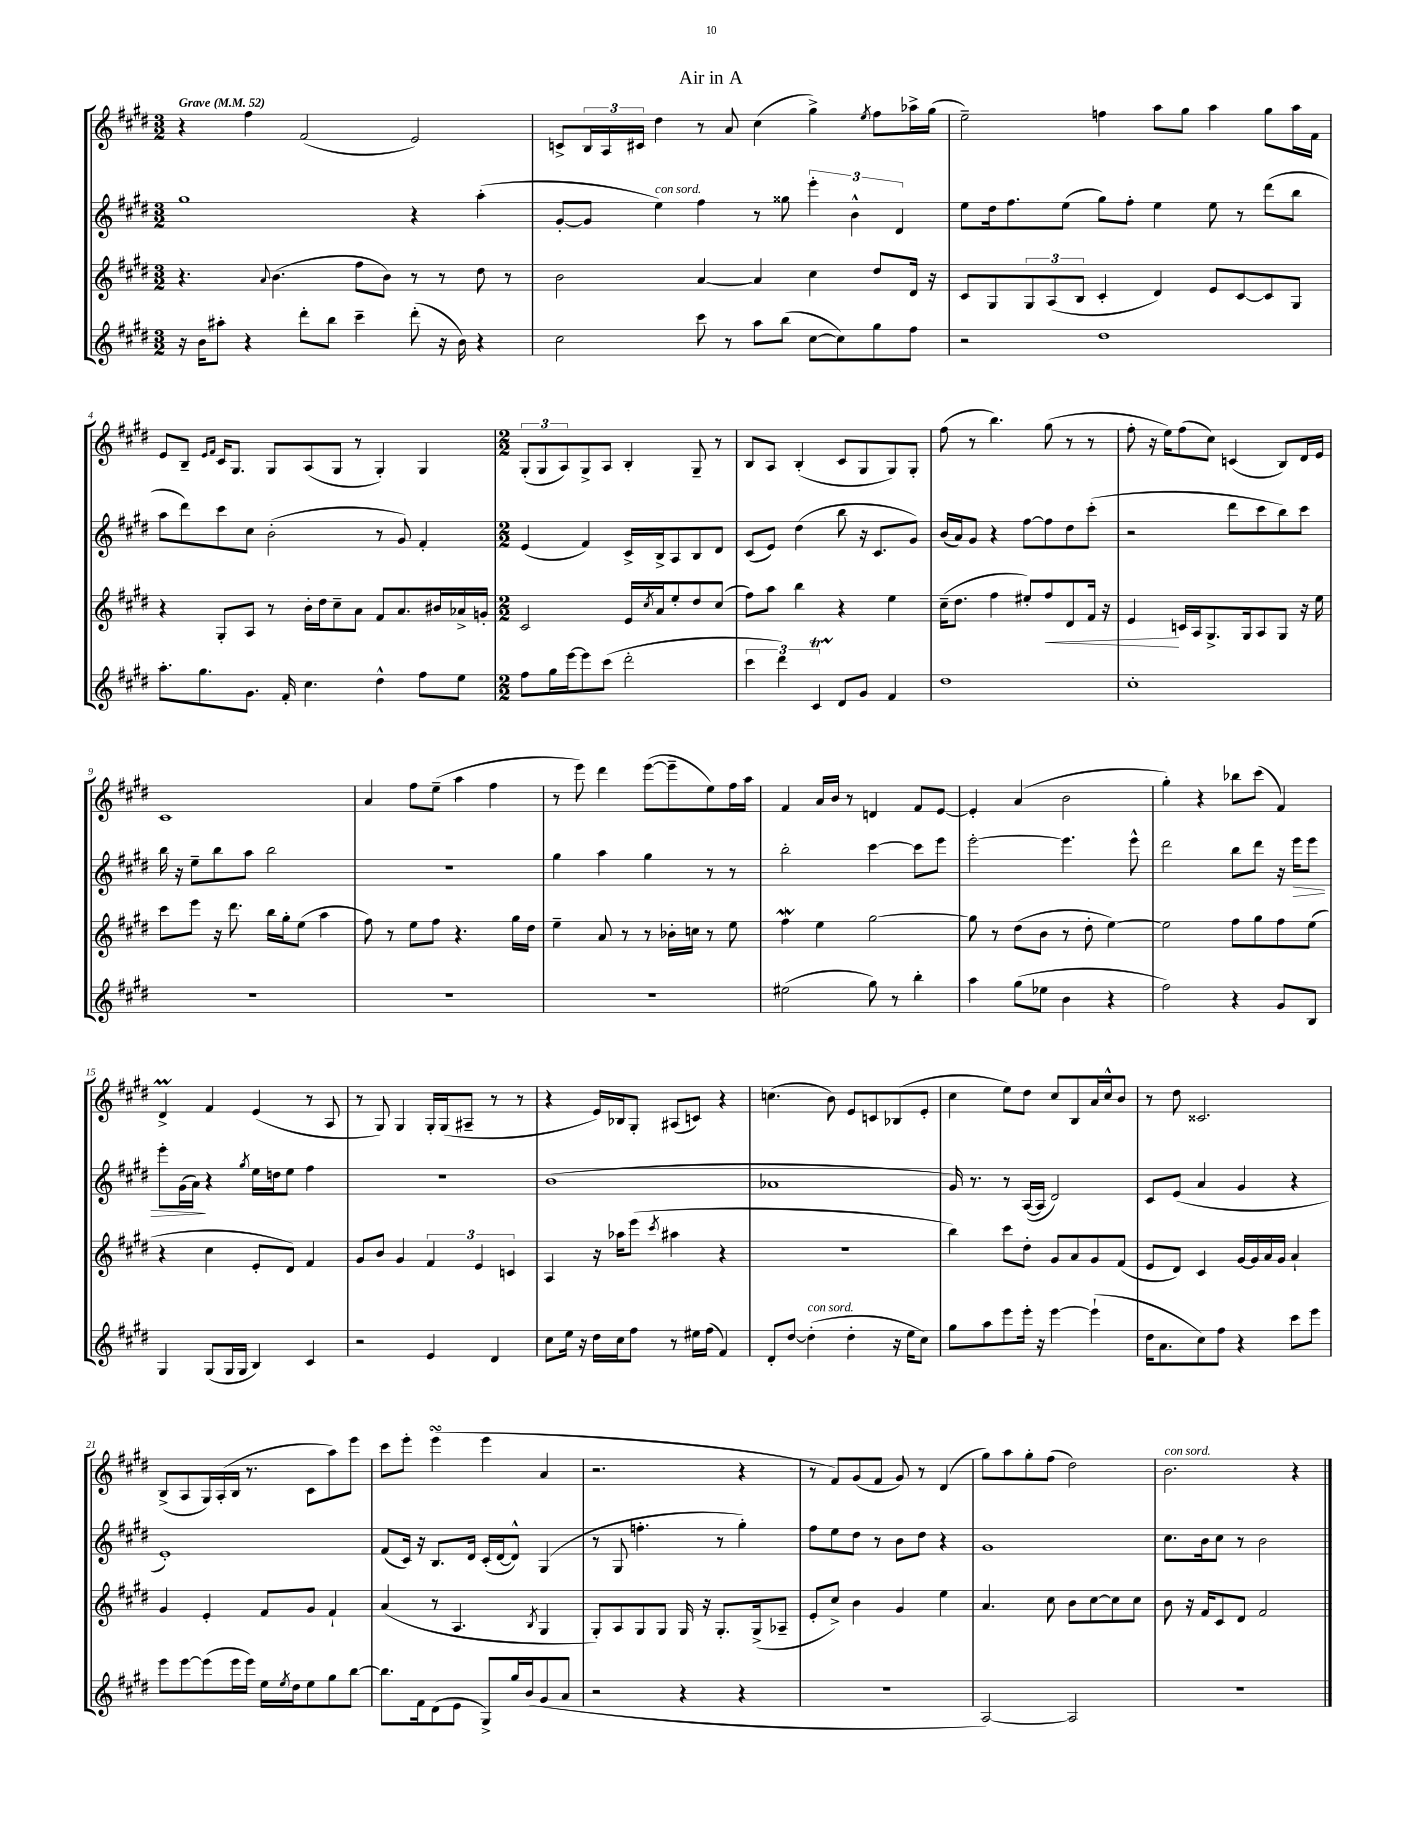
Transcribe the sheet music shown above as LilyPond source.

\header { title = "Air in A" }
<<
\new StaffGroup <<
\new Staff = "s0" {
    \clef treble \key e \major \numericTimeSignature \time 3/2 \tempo "Grave" 4 = 52
    r4 fis''4 fis'2( e'2) |
    c'8-> \tuplet 3/2 { b16 a16 cis'16 } dis''4 r8 a'8 cis''4( gis''4->) \acciaccatura { e''8 } fis''8 aes''16-> gis''16( |
    e''2--) f''4 a''8 gis''8 a''4 gis''8 a''16 fis'16 |
    e'8 b8-- \grace { e'16 fis'16 } cis'16 gis8. gis8 a8( gis8 r8 gis4-.) gis4 |
    \numericTimeSignature \time 2/2 \tuplet 3/2 { gis8-.( gis8 a8) } gis8-> a8 b4-. gis8-- r8 |
    b8 a8 b4-.( cis'8 gis8 gis8) gis8-. |
    fis''8( r8 b''4.) gis''8( r8 r8 |
    fis''8-. r16 e''16) fis''8( cis''8) c'4( b8) dis'16 e'16 |
    cis'1 |
    a'4 fis''8 e''8--( a''4 fis''4 |
    r8 e'''8) dis'''4 e'''8~( e'''8-- e''8) fis''16 a''16 |
    fis'4 a'16 b'16 r8 d'4 fis'8 e'8~ |
    e'4-. a'4( b'2 |
    gis''4-.) r4 bes''8 cis'''8( fis'4) |
    dis'4->\prall fis'4 e'4( r8 a8 |
    r8 gis8) gis4 gis16-. gis16( ais8-- r8 r8 |
    r4 e'16) bes16 gis8-. ais8( c'8) r4 |
    c''4.( b'8) e'8 c'8 bes8( e'8-. |
    cis''4 e''8) dis''8 cis''8 b8 a'16 cis''16-^ b'8 |
    r8 dis''8 cisis'2. |
    b8->( a8 gis16) a16-.( b16 r8. cis'8 a''8) e'''8 |
    cis'''8 e'''8-. e'''4\turn( e'''4 a'4 |
    r2. r4 |
    r8 fis'8) gis'8( fis'8 gis'8) r8 dis'4( |
    gis''8) a''8 gis''8-. fis''8( dis''2) |
    b'2.^\markup { \italic "con sord." } r4 \bar "|." |
}
\new Staff = "s1" {
    \clef treble \key e \major \numericTimeSignature \time 3/2
    gis''1 r4 a''4-.( |
    gis'8~-. gis'8 e''4^\markup { \italic "con sord." }) fis''4 r8 gisis''8 \tuplet 3/2 { e'''4-. b'4-^ dis'4 } |
    e''8 dis''16 fis''8. e''8( gis''8) fis''8-. e''4 e''8 r8 dis'''8( b''8 |
    a''8 dis'''8) cis'''8 cis''8 b'2-.( r8 gis'8) fis'4-. |
    \numericTimeSignature \time 2/2 e'4( fis'4) cis'16-> b16-> a8 b8 dis'8 |
    cis'8( e'8) dis''4( b''8 r16 cis'8. gis'8) |
    b'16( a'16) gis'8 r4 fis''8~ fis''8 dis''8 cis'''8-.( |
    r2 dis'''8 cis'''8 b''8) cis'''8 |
    b''16 r16 e''8-- b''8 a''8 b''2 |
    r1 |
    gis''4 a''4 gis''4 r8 r8 |
    b''2-. cis'''4~ cis'''8 e'''8 |
    e'''2~-. e'''4. e'''8-^ |
    dis'''2 b''8 dis'''8 r16 e'''16\> e'''8 |
    e'''8-. gis'16( a'16\!) r4 \acciaccatura { gis''8 } e''16 d''16 e''8 fis''4 |
    R1 |
    b'1( |
    aes'1 |
    gis'16) r8. r8 a16~( a16 dis'2) |
    cis'8 e'8( a'4 gis'4 r4 |
    e'1-.) |
    fis'8( cis'16) r16 b8. dis'16 cis'16-.( dis'16~ dis'8-^) gis4( |
    r8 gis8 f''4.-. r8 gis''4-.) |
    fis''8 e''8 dis''8 r8 b'8 dis''8 r4 |
    gis'1 |
    cis''8. b'16 cis''8 r8 b'2 \bar "|." |
}
\new Staff = "s2" {
    \clef treble \key e \major \numericTimeSignature \time 3/2
    r4. \appoggiatura { a'8 } b'4.( fis''8 b'8) r8 r8 dis''8 r8 |
    b'2 a'4~ a'4 cis''4 dis''8 dis'16 r16 |
    cis'8 gis8 \tuplet 3/2 { gis8 a8( b8 } cis'4-. dis'4) e'8 cis'8~ cis'8 gis8 |
    r4 gis8-. a8 r8 b'16-. dis''16 cis''8-- a'8 fis'8 a'8. bis'16 aes'16-> g'16-. |
    \numericTimeSignature \time 2/2 cis'2 e'16 \acciaccatura { cis''8 } a'16 e''8-. dis''8 cis''8( |
    fis''8) a''8 b''4 r4 e''4 |
    cis''16--( dis''8. fis''4 eis''8-.) fis''8\< dis'8 fis'16 r16 |
    e'4\! c'16 a16 gis8.-> gis16 a8 gis8 r16 e''16 |
    cis'''8 e'''8 r16 dis'''8. b''16 gis''16-. e''8( a''4 |
    fis''8) r8 e''8 fis''8 r4. gis''16 dis''16 |
    e''4-- a'8 r8 r8 bes'16-. c''16 r8 e''8 |
    fis''4\mordent e''4 gis''2~ |
    gis''8 r8 dis''8( b'8 r8 dis''8-. e''4~) |
    e''2 fis''8 gis''8 fis''8 e''8( |
    r4 cis''4 e'8-. dis'8) fis'4 |
    gis'8 b'8 gis'4 \tuplet 3/2 { fis'4 e'4 c'4 } |
    a4 r16 aes''16 e'''8( \acciaccatura { cis'''8 } ais''4 r4 |
    R1 |
    b''4) cis'''8 dis''8-. gis'8 a'8 gis'8 fis'8( |
    e'8 dis'8) cis'4 gis'16~ gis'16 a'16 gis'16 a'4-! |
    gis'4 e'4-. fis'8 gis'8 fis'4-! |
    a'4( r8 a4. \acciaccatura { b8 } gis4 |
    gis8-.) a8 gis8 gis8 gis16 r16 gis8.-. gis16->( aes8-- |
    e'8-. cis''8->) b'4 gis'4 e''4 |
    a'4. cis''8 b'8 cis''8~ cis''8 cis''8 |
    b'8 r16 fis'16 cis'8 dis'8 fis'2 \bar "|." |
}
\new Staff = "s3" {
    \clef treble \key e \major \numericTimeSignature \time 3/2
    r16 b'16 ais''8-. r4 dis'''8-. b''8 cis'''4-- dis'''8-.( r16 b'16) r4 |
    cis''2 cis'''8 r8 a''8 b''8( cis''8~ cis''8) gis''8 fis''8 |
    r2 dis''1 |
    a''8.-. gis''8. gis'8. fis'16-. cis''4. dis''4-^ fis''8 e''8 |
    \numericTimeSignature \time 2/2 fis''8 gis''16 e'''16~ e'''8 cis'''8( dis'''2-. |
    \tuplet 3/2 { cis'''4 dis'''4) cis'4\startTrillSpan } dis'8\stopTrillSpan gis'8 fis'4 |
    dis''1 |
    cis''1-. |
    R1 |
    R1 |
    R1 |
    eis''2( gis''8) r8 b''4-. |
    a''4 gis''8( ees''8 b'4 r4 |
    fis''2) r4 gis'8 b8 |
    gis4 gis8( gis16 gis16 b4) cis'4 |
    r2 e'4 dis'4 |
    cis''8 e''16 r16 dis''16 cis''16 fis''8 r8 eis''16 fis''16( fis'4) |
    dis'8-. dis''8~ dis''4-.^\markup { \italic "con sord." }( dis''4-. r16 e''16 cis''8) |
    gis''8 a''8 e'''8 e'''16-. r16 e'''4~ e'''4-!( |
    dis''16 a'8. cis''8) fis''8 r4 cis'''8 e'''8 |
    e'''8 e'''8~ e'''8( e'''16 e'''16) e''16 \acciaccatura { e''8 } dis''16 e''8 gis''8 b''8~ |
    b''8. fis'16 dis'8( e'8 gis8->) gis''16 b'16( gis'8 a'8 |
    r2 r4 r4 |
    R1 |
    a2~) a2 |
    R1 \bar "|." |
}
>>
>>
